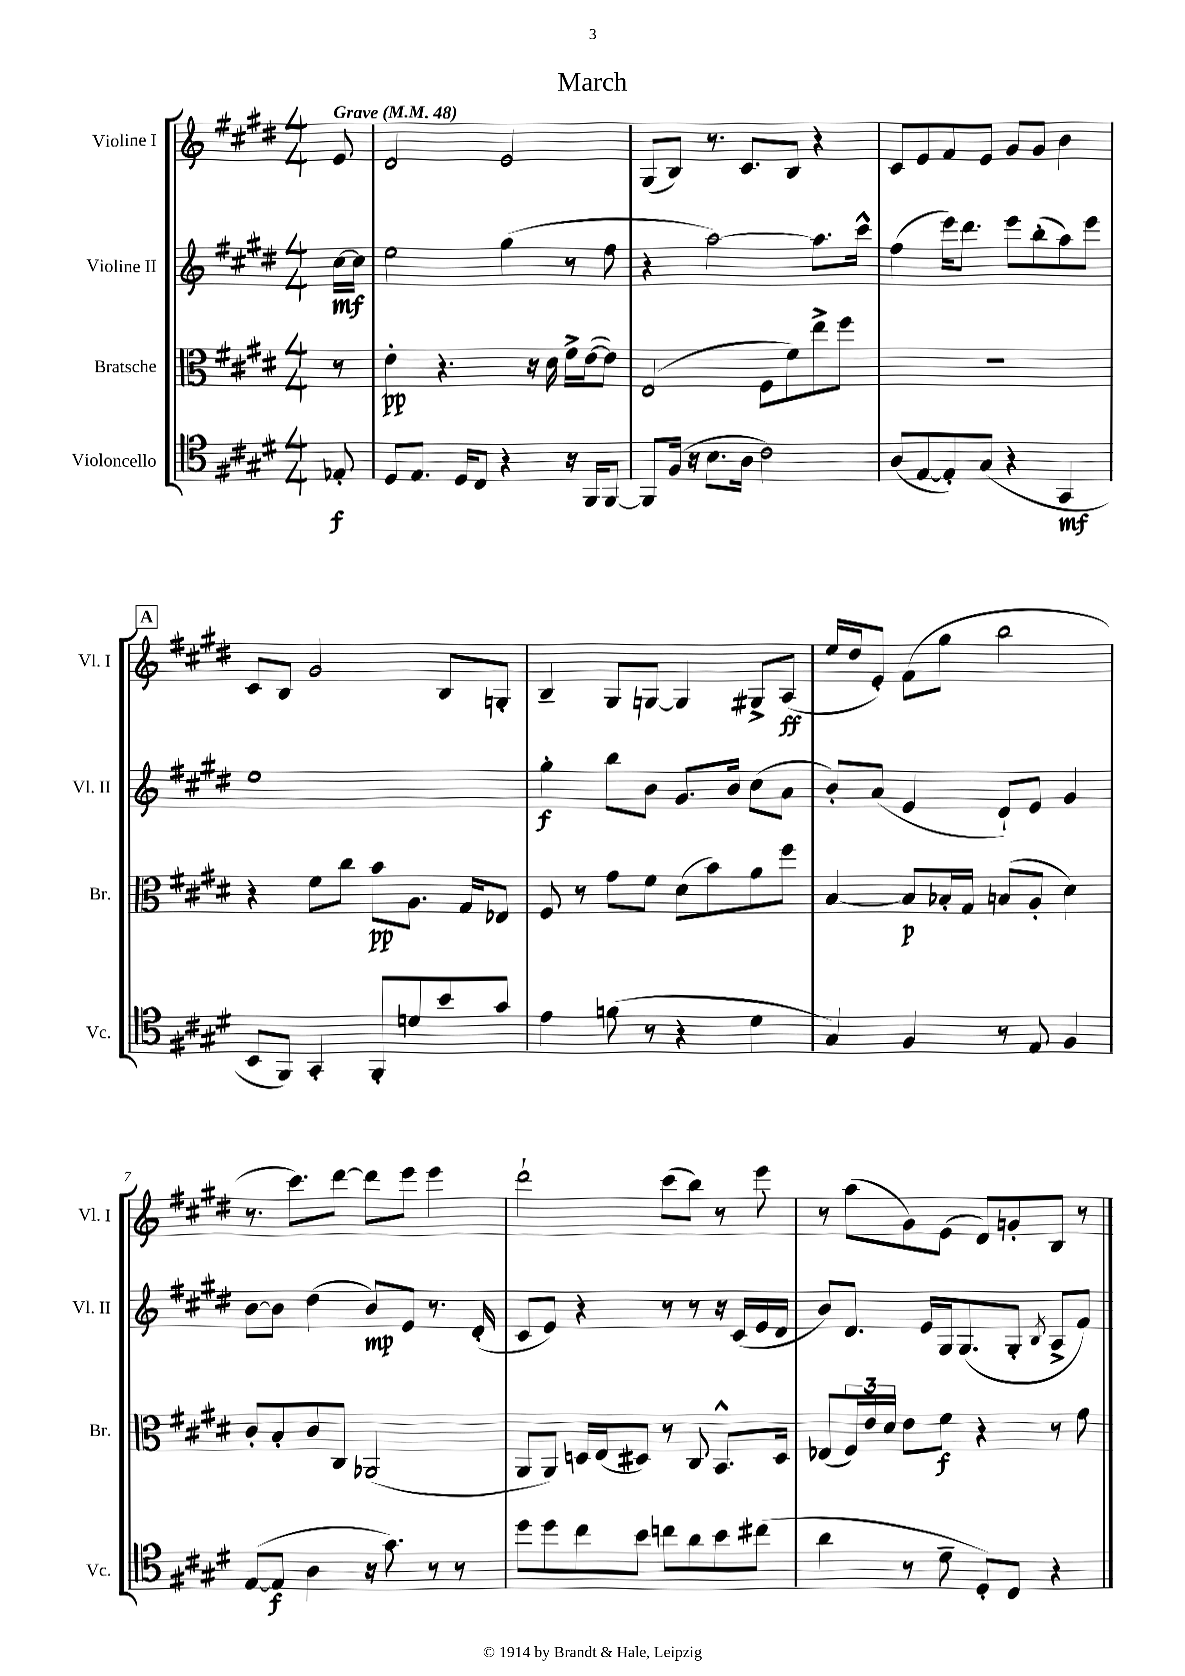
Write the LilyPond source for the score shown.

\header { title = "March" }
<<
\new StaffGroup <<
\new Staff = "s0" \with { instrumentName = "Violine I" shortInstrumentName = "Vl. I" } {
    \clef treble \key e \major \numericTimeSignature \time 4/4 \partial 8 \tempo "Grave" 4 = 48
    e'8 |
    dis'2 e'2 |
    gis8( b8) r8. cis'8. b8 r4 |
    cis'8 e'8 fis'8 e'8 gis'8 gis'8 b'4 |
    \mark \markup { \box "A" } cis'8 b8 gis'2 b8 g8-. |
    b4-- gis8 g8~ g4 gis8-> a8\ff( |
    e''16 dis''16 e'8-.) fis'8( gis''8 b''2 |
    r8. cis'''8.) dis'''8~ dis'''8 e'''8 e'''4 |
    dis'''2-! cis'''8( b''8) r8 e'''8 |
    r8 a''8( gis'8) e'8( dis'8) g'8-. b8 r8 \bar "|." |
}
\new Staff = "s1" \with { instrumentName = "Violine II" shortInstrumentName = "Vl. II" } {
    \clef treble \key e \major \numericTimeSignature \time 4/4 \partial 8
    cis''16~\mf cis''16 |
    e''2 gis''4( r8 fis''8 |
    r4 a''2~) a''8. cis'''16-^ |
    fis''4( e'''16) dis'''8. e'''8 b''8-.( a''8) e'''8 |
    \mark \markup { \box "A" } e''1 |
    gis''4-.\f b''8 b'8 gis'8. b'16 cis''8( a'8 |
    b'8-.) a'8( e'4 dis'8-!) e'8 gis'4 |
    b'8~ b'8 dis''4( b'8\mp) e'8 r8. dis'16-.( |
    cis'8 e'8) r4 r8 r8 r16 cis'16( e'16 dis'16 |
    b'8) dis'8. e'16 gis16 gis8.( gis8-. \acciaccatura { b8 } a8-> fis'8) \bar "|." |
}
\new Staff = "s2" \with { instrumentName = "Bratsche" shortInstrumentName = "Br." } {
    \clef alto \key e \major \numericTimeSignature \time 4/4 \partial 8
    r8 |
    e'4-.\pp r4. r16 dis'16 fis'16-> e'16~( e'8) |
    e2( fis8 fis'8) e''8-> fis''8 |
    r1 |
    \mark \markup { \box "A" } r4 fis'8 cis''8 b'8\pp a8. gis16 ees8 |
    fis8 r8 gis'8 fis'8 dis'8( b'8) a'8 fis''8 |
    b4~ b8\p bes16-. gis16 b8( a8-. dis'4) |
    cis'8-. b8-. cis'8 cis8 aes,2( |
    a,8 a,8) d16 e16( dis8) r8 cis8 b,8.-^ dis16 |
    ees8( \tuplet 3/2 { fis16) e'16 dis'16 } e'8 fis'8\f r4 r8 gis'8 \bar "|." |
}
\new Staff = "s3" \with { instrumentName = "Violoncello" shortInstrumentName = "Vc." } {
    \clef tenor \key e \major \numericTimeSignature \time 4/4 \partial 8
    ees8-.\f |
    dis8 e8. dis16 cis8 r4 r16 fis,16 fis,8~ |
    fis,8 fis16( r16 b8. a16 cis'2) |
    a8( e8~ e8-.) gis8( r4 gis,4\mf |
    \mark \markup { \box "A" } b,8 fis,8) gis,4-. fis,8-. d'8 b'8 gis'8 |
    e'4 f'8( r8 r4 dis'4 |
    gis4) fis4 r8 e8 fis4 |
    e8~( e8\f a4 r16 gis'8.) r8 r8 |
    dis''8 dis''8 cis''8 b'8 c''8 a'8 b'8 cis''8( |
    a'4 r8 dis'8-- dis8-.) cis8 r4 \bar "|." |
}
>>
>>
